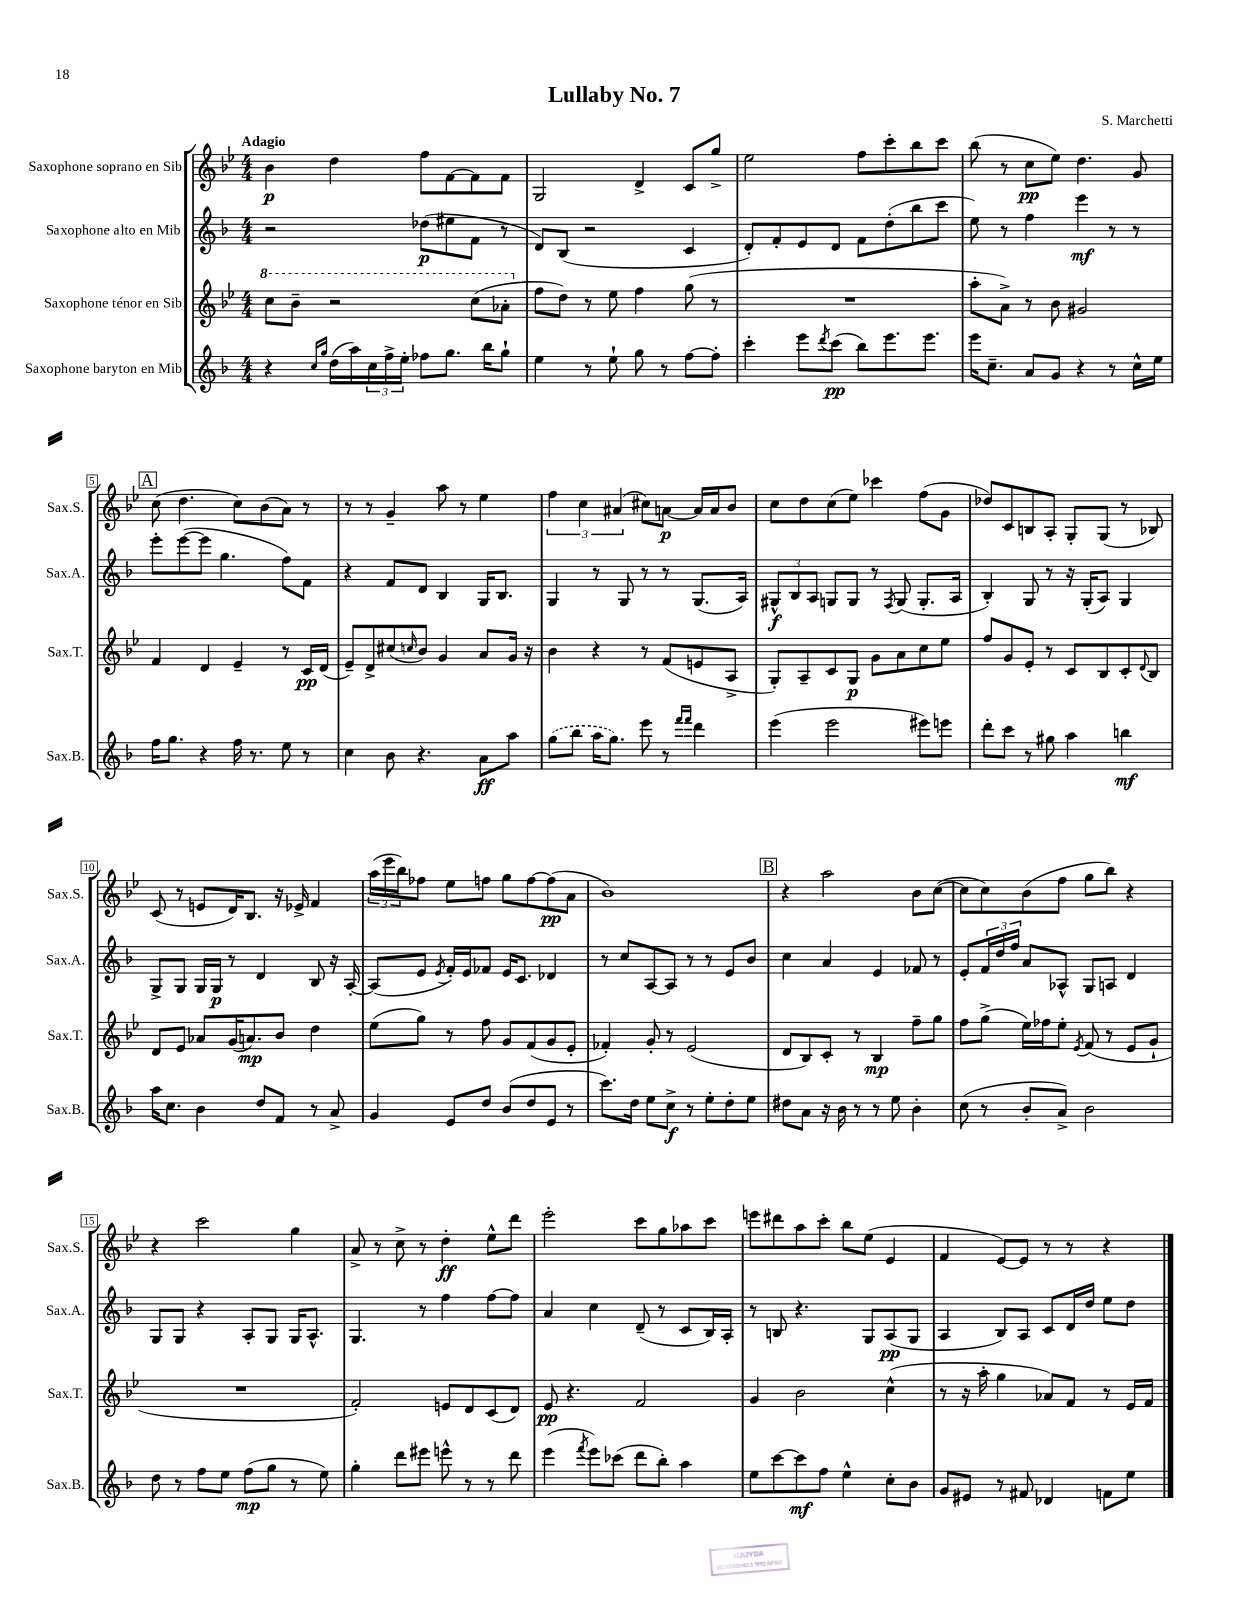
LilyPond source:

\header { title = "Lullaby No. 7" composer = "S. Marchetti" }
<<
\new StaffGroup <<
\new Staff = "s0" \with { instrumentName = "Saxophone soprano en Sib" shortInstrumentName = "Sax.S." } {
    \clef treble \key bes \major \numericTimeSignature \time 4/4 \tempo "Adagio"
    bes'4\p d''4 f''8 f'8~ f'8 f'8 |
    g2 d'4-> c'8 g''8-> |
    ees''2 f''8 c'''8-. bes''8 c'''8 |
    bes''8( r8 c''8\pp ees''8) d''4. g'8 |
    \mark \markup { \box "A" } c''8( d''4. c''8) bes'8( a'8) r8 |
    r8 r8 g'4-- a''8 r8 ees''4 |
    \tuplet 3/2 { f''4 c''4 ais'4( } cis''8) a'8~\p a'16 a'16 bes'8 |
    c''8 d''8 c''8( ees''8) ces'''4 f''8( g'8 |
    des''8) c'8 b8 a8-. g8-. g8( r8 bes8) |
    c'8( r8 e'8 d'16) bes8. r16 ees'16-> f'4 |
    \tuplet 3/2 { a''16( ees'''16 bes''16) } fes''8 ees''8 f''8 g''8 f''8~ f''8\pp( a'8 |
    bes'1) |
    \mark \markup { \box "B" } r4 a''2 bes'8 c''8~( |
    c''8 c''8) bes'8( f''8 g''8 bes''8) r4 |
    r4 c'''2 g''4 |
    a'8-> r8 c''8-> r8 d''4-.\ff ees''8-^ d'''8 |
    ees'''2-. c'''8 g''8 aes''8 c'''8 |
    e'''8 dis'''8 a''8 c'''8-. bes''8 ees''8( ees'4 |
    f'4 ees'8~) ees'8 r8 r8 r4 \bar "|." |
}
\new Staff = "s1" \with { instrumentName = "Saxophone alto en Mib" shortInstrumentName = "Sax.A." } {
    \clef treble \key f \major \numericTimeSignature \time 4/4
    r2 des''8\p( eis''8 f'8 r8 |
    d'8) bes8( r2 c'4 |
    d'8-.) f'8-. e'8 d'8 f'8 d''8-.( bes''8 c'''8 |
    e''8) r8 f''4 e'''4\mf r8 r8 |
    \mark \markup { \box "A" } e'''8-. e'''8~( e'''8 g''4. f''8) f'8 |
    r4 f'8 d'8 bes4 g16 bes8. |
    g4 r8 g8 r8 r8 g8.( a16) |
    \tuplet 3/2 { gis8-^\f bes8 a8 } g8 g8 r8 \acciaccatura { f8 } g8( g8.-. a16 |
    bes4-.) g8 r8 r16 g16-.( a8) g4 |
    g8-> g8 g16 g16\p r8 d'4 bes8 r16 a16~-. |
    a8( e'8 \acciaccatura { e'8 } f'16-.) e'16 fes'8 e'16 c'8. des'4 |
    r8 c''8 a8~ a8 r8 r8 e'8 bes'8 |
    \mark \markup { \box "B" } c''4 a'4 e'4 fes'8 r8 |
    e'8-. \tuplet 3/2 { f'16 d''16 f''16 } a'8 aes8-^ g8 a8 d'4 |
    g8 g8 r4 a8-. g8 g16 a8.-^ |
    g4. r8 f''4 f''8~ f''8 |
    a'4 c''4 d'8--( r8 c'8 bes16) a16-. |
    r8 b8 r4. g8 a8\pp( g8 |
    a4 bes8) a8 c'8 d'16 d''16 e''8 d''8 \bar "|." |
}
\new Staff = "s2" \with { instrumentName = "Saxophone ténor en Sib" shortInstrumentName = "Sax.T." } {
    \clef treble \key bes \major \numericTimeSignature \time 4/4
    \ottava #1 c'''8 bes''8-- r2 c'''8( aes''8-. \ottava #0 |
    f''8 d''8) r8 ees''8 f''4 g''8( r8 |
    R1 |
    a''8-. a'8->) r8 bes'8 gis'2 |
    \mark \markup { \box "A" } f'4 d'4 ees'4-- r8 c'16\pp d'16( |
    ees'8--) d'8-> cis''8( \grace { c''16 } bes'8) g'4 a'8 g'16 r16 |
    bes'4 r4 r8 f'8( e'8 a8-> |
    g8-.) a8-- c'8 g8\p g'8 a'8 c''8 ees''8 |
    f''8 g'8 ees'8-. r8 c'8 bes8 c'8-. \appoggiatura { d'8 } bes8 |
    d'8 ees'8 aes'8 g'16( a'8.\mp) bes'8 d''4 |
    ees''8( g''8) r8 f''8 g'8 f'8( g'8 ees'8-. |
    fes'4-.) g'8-. r8 ees'2( |
    \mark \markup { \box "B" } d'8 bes8) c'8-. r8 bes4\mp f''8-- g''8 |
    f''8 g''8->( ees''16) fes''16 ees''8-. \acciaccatura { ees'8 } f'8( r8 ees'8 g'8-! |
    R1 |
    f'2-.) e'8 d'8 c'8( d'8) |
    ees'8\pp r4. f'2 |
    g'4 bes'2 c''4-^( |
    r8 r16 a''16-. g''4 aes'8) f'8 r8 ees'16 f'16 \bar "|." |
}
\new Staff = "s3" \with { instrumentName = "Saxophone baryton en Mib" shortInstrumentName = "Sax.B." } {
    \clef treble \key f \major \numericTimeSignature \time 4/4
    r4 \grace { c''16 g''16 } d''16( a''16) \tuplet 3/2 { c''16 f''16-> e''16-. } fes''8 g''8. bes''16 g''8-! |
    e''4 r8 e''8-! g''8 r8 f''8~ f''8-. |
    c'''4-. e'''8 \acciaccatura { d'''8 } c'''8\pp( bes''8) e'''8. e'''8. |
    e'''16 c''8.-- a'8 g'8 r4 r8 c''16-^ e''16 |
    \mark \markup { \box "A" } f''16 g''8. r4 f''16 r8. e''8 r8 |
    c''4 bes'8 r4. a'8\ff a''8 |
    \once \slurDashed g''8( bes''8 a''16 g''8.) e'''8 r8 \grace { f'''16 f'''16 } d'''4 |
    e'''4( e'''2 eis'''8) e'''8 |
    d'''8-. c'''8 r8 gis''8 a''4 b''4\mf |
    a''16 c''8. bes'4 d''8 f'8 r8 a'8-> |
    g'4 e'8 d''8 bes'8( d''8 e'8 r8 |
    c'''8.) d''16 e''8 c''8->\f r8 e''8-. d''8-. e''8 |
    \mark \markup { \box "B" } dis''8 a'8 r16 bes'16 r8 r8 e''8 bes'4-. |
    c''8( r8 bes'8-. a'8->) bes'2 |
    d''8 r8 f''8 e''8 f''8\mp( g''8 r8 e''8) |
    g''4-. d'''8 eis'''8 e'''8-^ r8 r8 d'''8 |
    e'''4( \acciaccatura { f'''8 } e'''8) ces'''8( d'''8 bes''8-.) a''4 |
    e''8 c'''8~ c'''8\mf f''8 e''4-^ c''8-. bes'8 |
    g'8 eis'8 r8 fis'8 des'4 f'8 e''8 \bar "|." |
}
>>
>>
\layout { \context { \Score \override BarNumber.stencil = #(make-stencil-boxer 0.1 0.3 ly:text-interface::print) } }
